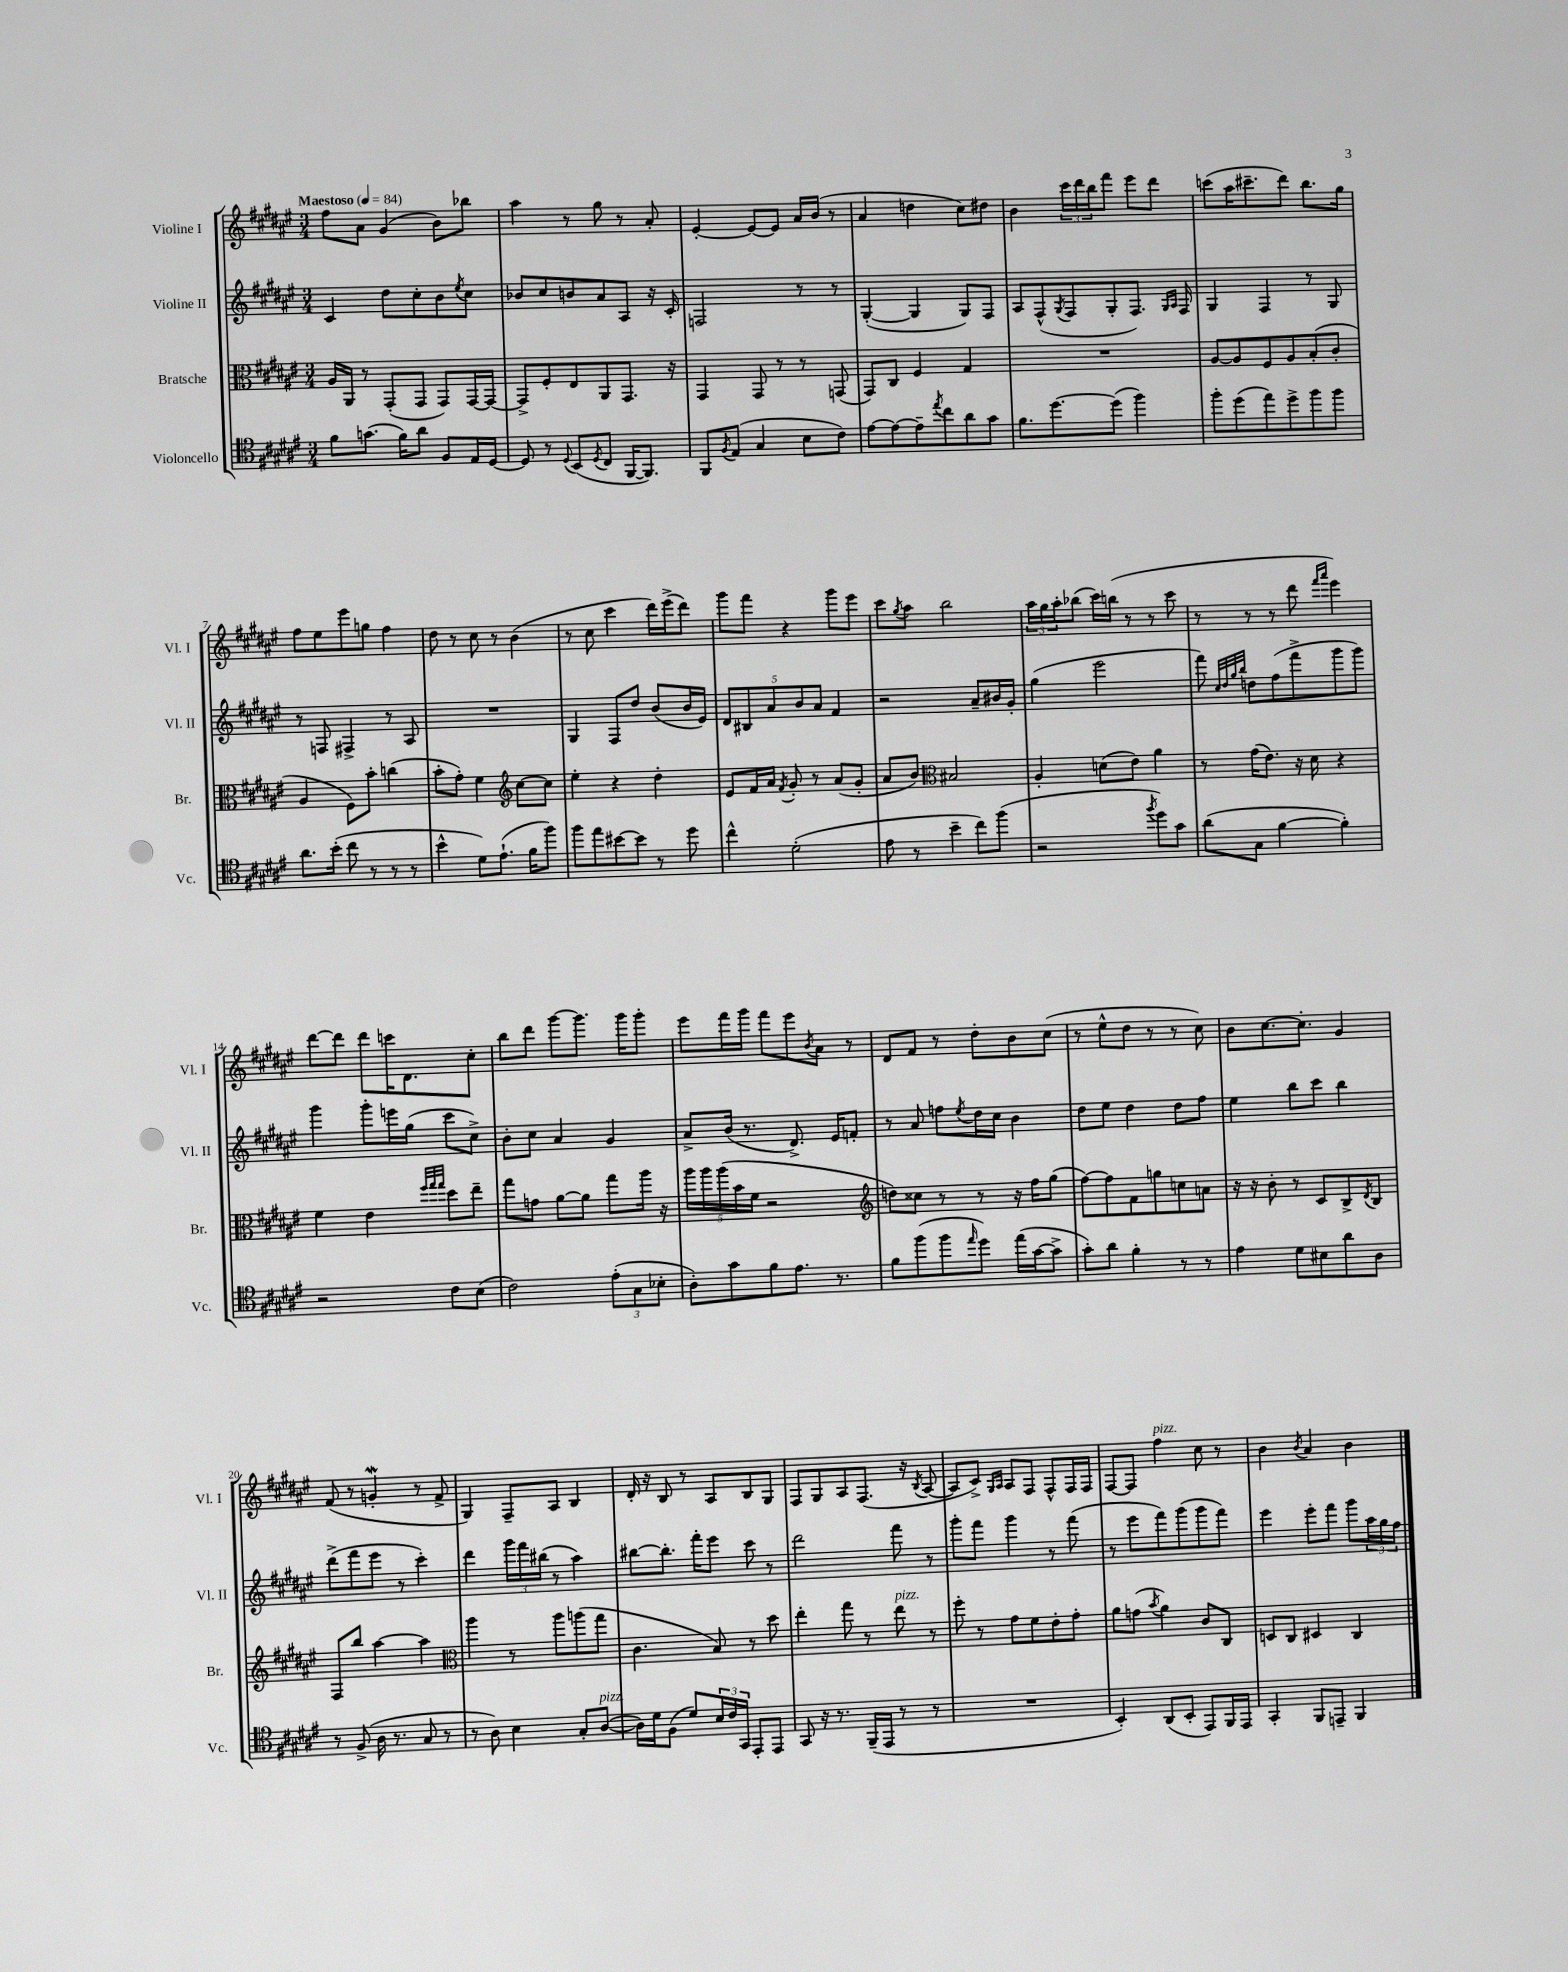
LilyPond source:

<<
\new StaffGroup <<
\new Staff = "s0" \with { instrumentName = "Violine I" shortInstrumentName = "Vl. I" } {
    \clef treble \key fis \major \numericTimeSignature \time 3/4 \tempo "Maestoso" 4 = 84
    fis''8 ais'8 gis'4( b'8) bes''8 |
    ais''4 r8 gis''8 r8 ais'8-. |
    eis'4~-. eis'8~ eis'8 ais'16 b'16( r8 |
    ais'4 d''4 cis''8) dis''8 |
    b'4 \tuplet 3/2 { cis'''16 dis'''16 b''16 } fis'''8 eis'''8 dis'''8 |
    c'''8( ais''16 cis'''8.-- dis'''8) b''8. gis''16 |
    fis''8 eis''8 eis'''8 g''8 fis''4 |
    dis''8 r8 cis''8 r8 b'4( |
    r8 cis''8 cis'''4 dis'''16) eis'''16->( dis'''8) |
    gis'''8 fis'''8 r4 gis'''8 eis'''8 |
    cis'''8 \acciaccatura { gis''8 } ais''8 b''2 |
    \tuplet 3/2 { ais''16 gis''16 ais''16-. } bes''8( cis'''16) b''16( r8 r8 cis'''8 |
    r8 r8 r8 dis'''8 \grace { fis'''16 ais'''16 } eis'''4) |
    dis'''8~ dis'''8 dis'''8 c'''16 dis'8. cis''8-. |
    b''8 dis'''8 gis'''8~ gis'''8. gis'''16 gis'''8-. |
    eis'''8 fis'''16 gis'''16 fis'''8 eis'''8 \acciaccatura { b'8 } ais'8 r8 |
    dis'8 fis'8 r8 dis''8-. b'8 cis''8( |
    r8 eis''8-^ dis''8 r8 r8 cis''8) |
    b'8 cis''8.~ cis''8.-. gis'4 |
    fis'8( r8 g'4-.\mordent r8 fis'8-> |
    gis4) fis8-- ais8 b4 |
    dis'16-. r16 b8 r8 ais8 b8 gis8 |
    fis8 gis8 ais8 fis8.( r16 \acciaccatura { b8 } ais8~ |
    ais8 cis'8->) \grace { gis16 ais16 } ais8 fis8 fis8-^ fis16 fis16 |
    fis8~ fis8 fis''4^\markup { \italic "pizz." } cis''8 r8 |
    b'4 \acciaccatura { b'8 } ais'4 b'4 \bar "|." |
}
\new Staff = "s1" \with { instrumentName = "Violine II" shortInstrumentName = "Vl. II" } {
    \clef treble \key fis \major \numericTimeSignature \time 3/4
    cis'4 dis''8 cis''8-. b'8 \acciaccatura { eis''8 } cis''8 |
    bes'8 cis''8 b'8 ais'8 ais8 r16 cis'16-. |
    f2 r8 r8 |
    gis4~-.( gis4 gis8) fis8 |
    ais8 fis8-^( \acciaccatura { gis8 } fis8 gis8-. fis8.) \grace { gis16 ais16 } fis16 |
    gis4 fis4 r8 gis8 |
    r8 f8 fis4-> r8 ais8 |
    R2. |
    gis4 fis8 dis''8 b'8( b'16 eis'16) |
    \tuplet 5/4 { dis'8 bis8 ais'8 b'8 ais'8 } fis'4 |
    r2 ais'8-- bis'16 gis'16-. |
    gis''4( eis'''2 |
    fis'''8) \grace { cis''32 dis''32 gis''32 b''32 } d''8 fis''8( fis'''8-> gis'''8 gis'''8) |
    gis'''4 gis'''8-. e'''16 gis''16( cis'''8 cis''8->) |
    b'8-. cis''8 ais'4 gis'4 |
    ais'8-> b'16( r8. dis'8.->) eis'16 f'8-. |
    r8 ais'8 f''8 \acciaccatura { eis''8 } dis''16 cis''16 b'4 |
    dis''8 eis''8 dis''4 dis''8 fis''8 |
    eis''4 b''8 cis'''8 b''4 |
    dis'''8->( fis'''8 eis'''8 r8 cis'''4-.) |
    dis'''4 \tuplet 3/2 { gis'''16 fis'''16 bis''16( } r8 ais''4) |
    bis''8~ bis''8.-. fis'''16-. eis'''8 cis'''8 r8 |
    dis'''2 fis'''8 r8 |
    gis'''8-. fis'''8 gis'''4 r8 fis'''8( |
    r8 eis'''8 fis'''8) gis'''8( gis'''8 fis'''8) |
    eis'''4 eis'''8-. fis'''8 gis'''8 \tuplet 3/2 { ais''16 gis''16 fis''16 } \bar "|." |
}
\new Staff = "s2" \with { instrumentName = "Bratsche" shortInstrumentName = "Br." } {
    \clef alto \key fis \major \numericTimeSignature \time 3/4
    ais16 ais,16 r8 gis,8-.( gis,8 gis,8) gis,16~ gis,16~ |
    gis,8-> fis8-. eis8 ais,8 gis,8. r16 |
    gis,4 gis,8 r8 r8 g,8( |
    gis,8) cis8 fis4 gis4 |
    R2. |
    ais8~ ais8 fis8 ais8 b8-.( cis'8-. |
    ais4 fis8) b'8-. c''4( |
    b'8-. gis'8-.) fis'4 \clef treble cis''8~ cis''8 |
    eis''4-. r4 dis''4-. |
    eis'8 fis'16 ais'16 \acciaccatura { fis'8 } gis'8-. r8 ais'8( gis'8-. |
    ais'8 b'8) \clef alto bis2 |
    ais4-. d'8( eis'8) ais'4 |
    r8 gis'16( eis'8.) r16 dis'16 r4 |
    fis'4 eis'4 \grace { fis''32 gis''32 gis''32 } dis''8 eis''8-- |
    gis''8 g'8 ais'8~ ais'8 gis''8 ais''16 r16 |
    \tuplet 5/4 { ais''16 ais''16 ais''16( b'16 fis'16 } r2 |
    \clef treble d''8) cisis''8 r8 r8 r16 fis''16 gis''8( |
    fis''8~) fis''8 fis'8 g''8 c''8 a'8 |
    r16 r16 b'8-. r8 cis'8 b8-> \acciaccatura { dis'8 } b8 |
    fis8 b''8 ais''4~ ais''4 |
    \clef alto ais''4 r8 ais''8 a''8( gis''8 |
    cis'4. b8) r8 dis''8 |
    eis''4-. gis''8 r8 eis''8^\markup { \italic "pizz." } r8 |
    fis''8-. r8 gis'8 fis'8 eis'8-. gis'8-. |
    ais'8 g'8( \acciaccatura { b'8 } ais'4) cis'8 cis8 |
    d8 cis8 dis4 cis4 \bar "|." |
}
\new Staff = "s3" \with { instrumentName = "Violoncello" shortInstrumentName = "Vc." } {
    \clef tenor \key fis \major \numericTimeSignature \time 3/4
    fis'8 g'8.( fis'16) ais'8 fis8 eis16 dis16~ |
    dis8 r8 \appoggiatura { dis8 } b,8( \acciaccatura { dis8 } cis8 fis,16~ fis,8.) |
    fis,8 \acciaccatura { fis8 } eis8( gis4 b8 cis'8) |
    eis'8~ eis'8~ eis'8-- \acciaccatura { eis''8 } cis''8 ais'8 gis'8 |
    fis'8. dis''8.~ dis''8( fis''4) |
    fis''8-. dis''8( eis''8) dis''8-> fis''8 fis''8 |
    ais'8. b'16-.( cis''8 r8 r8 r8 |
    b'4-^ dis'8) eis'8.-!( fis'16 fis''8) |
    fis''8 eis''8 bis'8~ bis'8 r8 dis''8 |
    cis''4-^ dis'2-.( |
    eis'8 r8 b'4-- cis''8) fis''8( |
    r2 \acciaccatura { fis''8 } dis''8) gis'8 |
    ais'8( gis8 fis'4~ fis'4-.) |
    r2 cis'8 b8( |
    cis'2) \tuplet 3/2 { eis'8-.( gis8 bes8-. } |
    ais8-.) gis'8 fis'8 eis'8. r8. |
    fis'8 fis''8( fis''8 \grace { eis''16 } dis''8) eis''16( gis'16~ gis'8-> |
    gis'8-.) ais'8 fis'4-. r8 r8 |
    eis'4 dis'8 bis8 ais'8 ais8 |
    r8 fis8->( ais16 r8. gis8 r8 |
    r8 ais8) b4 gis8-. ais8~^\markup { \italic "pizz." }( |
    ais16) dis'16 fis8( dis'8) \tuplet 3/2 { b16 cis'16 gis,16 } eis,8-. eis,8 |
    gis,8 r16 r8. fis,16--( eis,16 r8 r8 |
    R2. |
    b,4-.) ais,8( b,8-. eis,8) fis,16 eis,16 |
    gis,4-. fis,8 e,8-- fis,4 \bar "|." |
}
>>
>>
